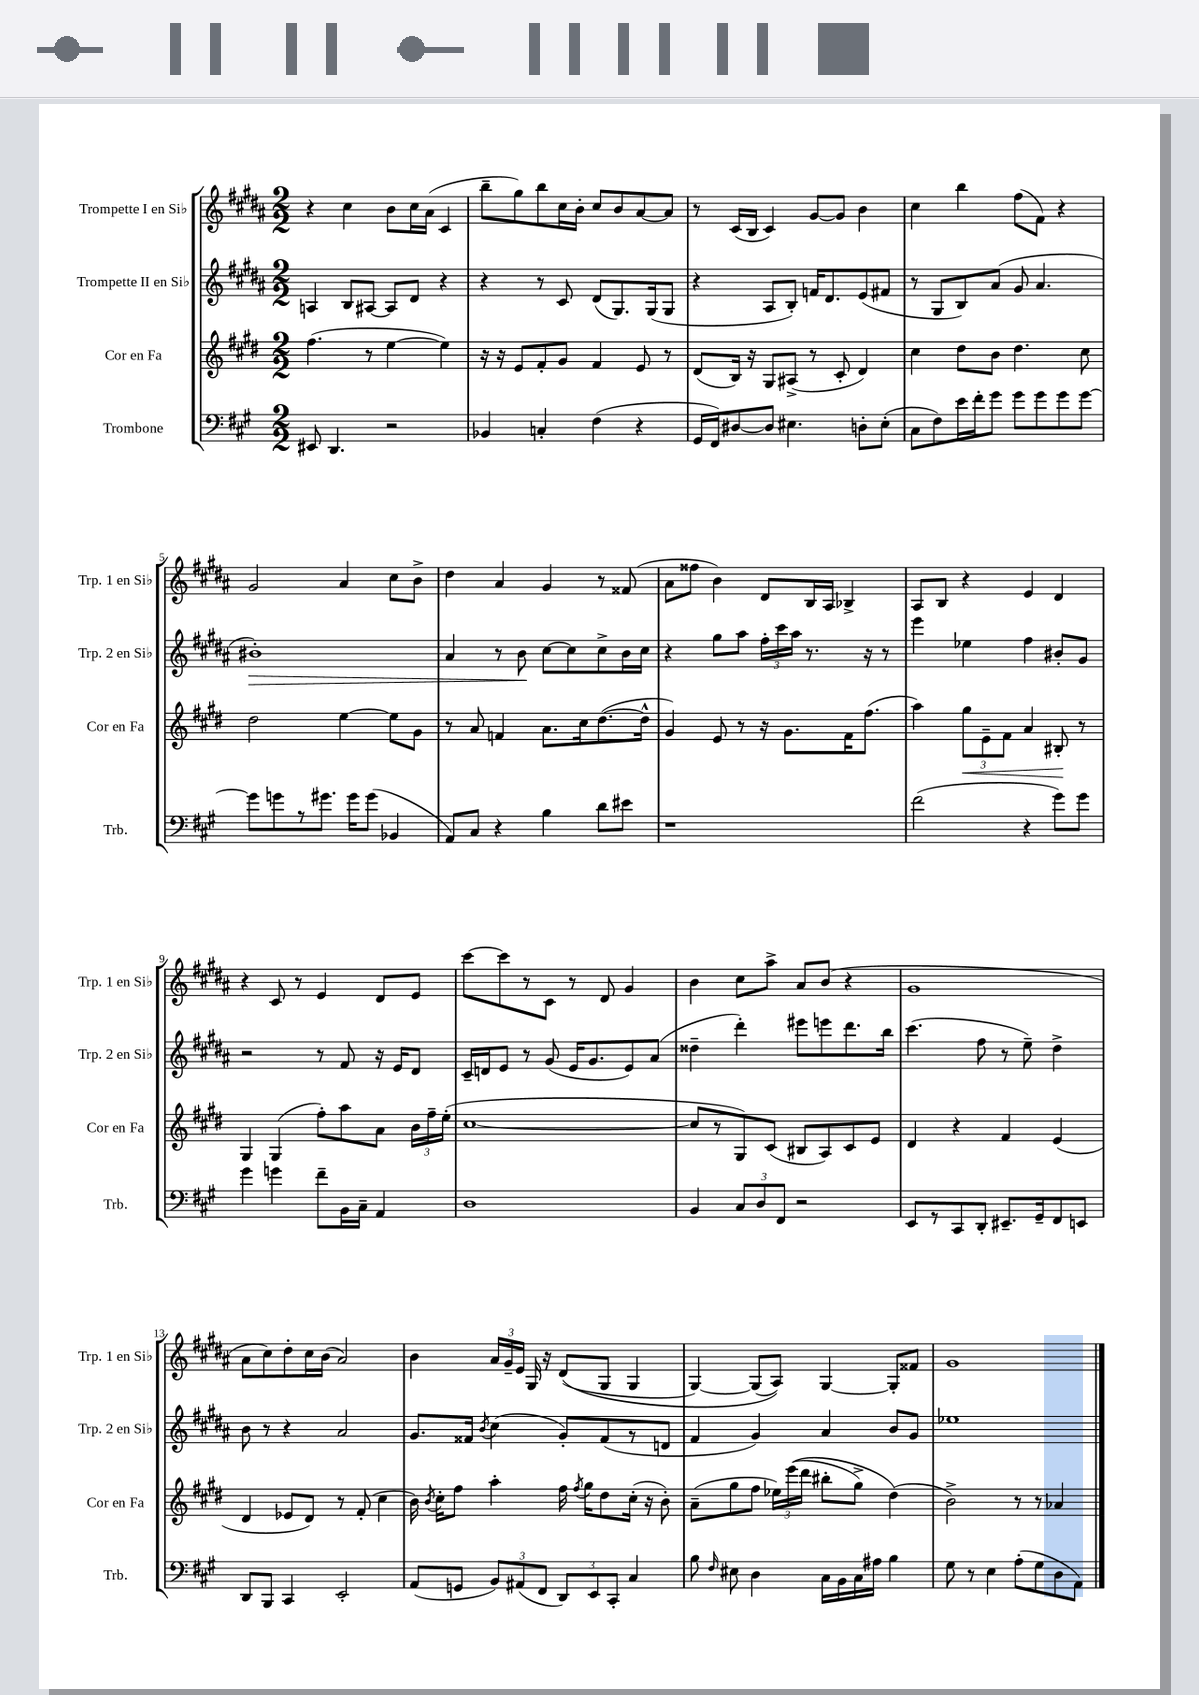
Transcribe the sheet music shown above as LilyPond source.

<<
\new StaffGroup <<
\new Staff = "s0" \with { instrumentName = "Trompette I en Sib" shortInstrumentName = "Trp. 1 en Sib" } {
    \clef treble \key b \major \numericTimeSignature \time 2/2
    \autoBeamOff r4 cis''4 b'8[ cis''16 ais'16]( cis'4 |
    b''8[-- gis''8) b''8 cis''16 b'16]-. cis''8[ b'8 ais'8~ ais'8] |
    r8 cis'16[( b16] cis'4) gis'8[~ gis'8] b'4 |
    cis''4 b''4 fis''8[( fis'8]) r4 |
    gis'2 ais'4 cis''8[ b'8]-> |
    dis''4 ais'4 gis'4 r8 fisis'8( |
    ais'8[ fisis''8] b'4) dis'8[ b16 ais16] bes4-> |
    ais8[ b8] r4 e'4 dis'4 |
    r4 cis'8 r8 e'4 dis'8[ e'8] |
    cis'''8[~ cis'''8 r8 cis'8] r8 dis'8 gis'4 |
    b'4 cis''8[ ais''8]-> ais'8[ b'8]( r4 |
    gis'1 |
    ais'8[ cis''8) dis''8-. cis''16 b'16]( ais'2) |
    b'4 \tuplet 3/2 { ais'16[ gis'16-- e'16] } gis16 r16 dis'8[(\( gis8] gis4 |
    gis4~) gis8[( ais8])\) gis4~ gis8[-. fisis'8] |
    gis'1 \bar "|." |
}
\new Staff = "s1" \with { instrumentName = "Trompette II en Sib" shortInstrumentName = "Trp. 2 en Sib" } {
    \clef treble \key b \major \numericTimeSignature \time 2/2
    \autoBeamOff a4 b8[ ais8]~ ais8[ dis'8] r4 |
    r4 r8 cis'8 dis'8[( gis8.) gis16( gis8] |
    r4 ais8[ b8]-.) f'16[ dis'8. e'8( fis'8] |
    r8 gis8[ b8) ais'8]( gis'8 ais'4. |
    bis'1-.\>) |
    ais'4 r8 b'8\! cis''8[~ cis''8 cis''8-> b'16 cis''16] |
    r4 gis''8[ ais''8] \tuplet 3/2 { fis''16[-. cis'''16 ais''16] } r8. r16 r8 |
    e'''4 ees''4 fis''4 bis'8[-. gis'8] |
    r2 r8 fis'8 r16 e'16[ dis'8] |
    cis'16[-- d'16 e'8] r8 gis'8( e'16[ gis'8. e'8) ais'8]( |
    disis''4-- dis'''4-.) eis'''8[ e'''8 dis'''8. b''16] |
    cis'''4.( fis''8 r8 e''8--) dis''4-> |
    b'8 r8 r4 ais'2 |
    gis'8.[ fisis'16] \acciaccatura { b'8 } cis''4( gis'8[-.) fisis'8( r8 d'8] |
    fis'4 gis'4) ais'4 b'8[ gis'8] |
    ees''1 \bar "|." |
}
\new Staff = "s2" \with { instrumentName = "Cor en Fa" shortInstrumentName = "Cor en Fa" } {
    \clef treble \key e \major \numericTimeSignature \time 2/2
    \autoBeamOff fis''4.( r8 e''4~ e''4) |
    r16 r16 e'8[ fis'8-. gis'8] fis'4 e'8 r8 |
    dis'8[( b16]) r16 gis8[ ais8]->( r8 cis'8-. dis'4) |
    cis''4 dis''8[ b'8] dis''4. cis''8 |
    dis''2 e''4~ e''8[ gis'8] |
    r8 a'8 f'4 a'8.[ cis''16 dis''8.~( dis''16]-^ |
    gis'4) e'8 r8 r16 gis'8.[ fis'16 fis''8.]( |
    a''4) \tuplet 3/2 { gis''8[\< e'8-- fis'8] } a'4 bis8-.\! r8 |
    gis4 gis4( fis''8[-.) a''8 a'8] \tuplet 3/2 { b'16[ fis''16-- e''16]-.( } |
    cis''1~ |
    cis''8[ r8 gis8) cis'8]( bis8[ a8) cis'8 e'8] |
    dis'4 r4 fis'4 e'4( |
    dis'4 ees'8[ dis'8]) r8 fis'8-.( cis''4 |
    b'16) \acciaccatura { b'8 } cis''16[-. fis''8] a''4-. fis''16 \acciaccatura { fis''8 } gis''16[ dis''8 cis''16]-.( r16 b'8-.) |
    a'8[--( gis''8 fis''8] \tuplet 3/2 { ees''16[) e'''16(\( dis'''16] } bis''8[-. gis''8]->) dis''4(\) |
    b'2->) r8 r8 aes'4 \bar "|." |
}
\new Staff = "s3" \with { instrumentName = "Trombone" shortInstrumentName = "Trb." } {
    \clef bass \key a \major \numericTimeSignature \time 2/2
    \autoBeamOff eis,8 d,4. r2 |
    bes,4 c4-. fis4( r4 |
    gis,16[ fis,16) dis8~ dis8] eis4. d8[-. eis8]-.( |
    cis8[ fis8) e'16 fis'16-. gis'8] gis'8[ gis'8 gis'8 gis'8]~ |
    gis'8[ g'8 r8 gis'8.] gis'16[ gis'8]( bes,4 |
    a,8[) cis8] r4 b4 d'8[ eis'8] |
    r1 |
    fis'2( r4 gis'8[) gis'8] |
    gis'4 g'4 fis'8[-- b,16 cis16]-- a,4 |
    d1 |
    b,4 \tuplet 3/2 { cis8[ d8 fis,8] } r2 |
    e,8[ r8 cis,8 d,8]-. eis,8.[-- gis,16-- fis,8 e,8] |
    d,8[ b,,8] cis,4 e,2-. |
    a,8[( g,8] \tuplet 3/2 { b,8[) ais,8( fis,8] } \tuplet 3/2 { d,8[) e,8 cis,8]-. } cis4 |
    b8 \grace { fis16 } eis8 d4 cis16[ b,16 cis16 ais16] b4 |
    gis8 r8 e4 a8[-.( gis8 d8 a,8]) \bar "|." |
}
>>
>>
